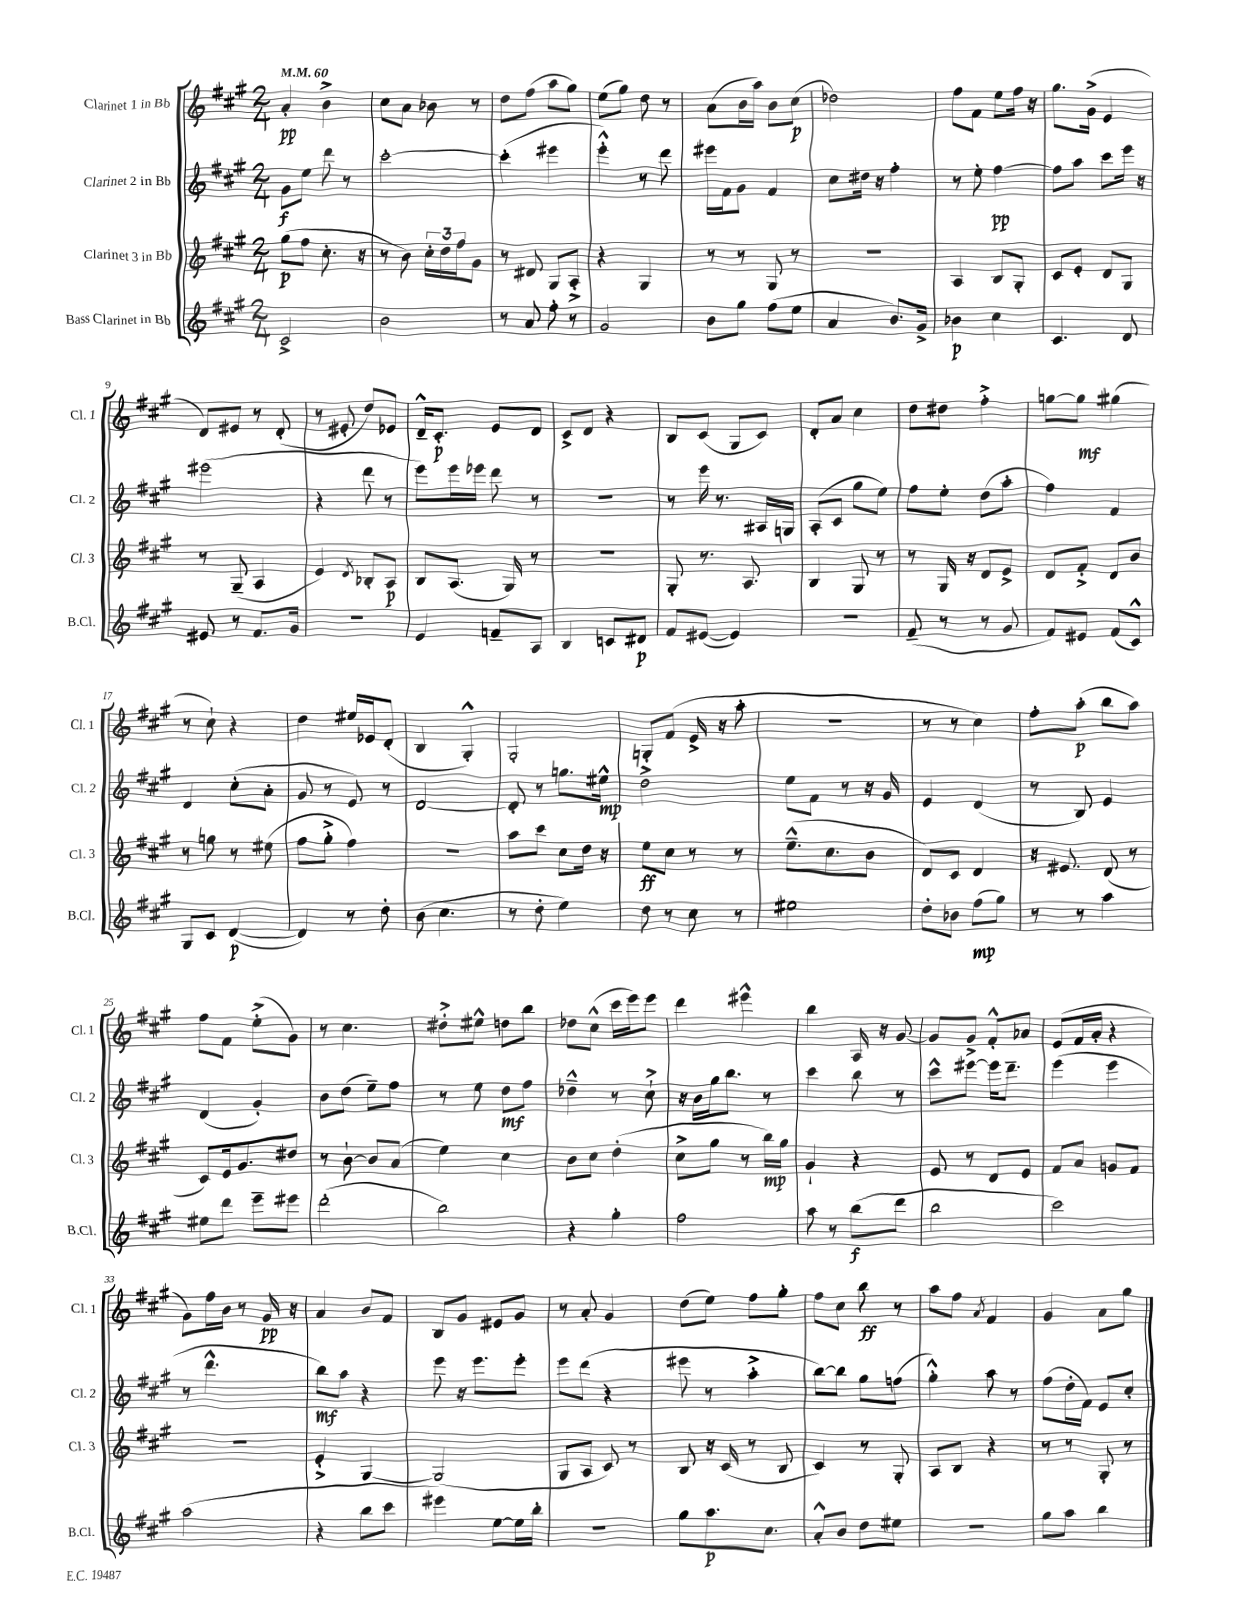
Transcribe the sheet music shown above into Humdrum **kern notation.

**kern	**kern	**kern	**kern
*staff4	*staff3	*staff2	*staff1
*clefG2	*clefG2	*clefG2	*clefG2
*k[f#c#g#]	*k[f#c#g#]	*k[f#c#g#]	*k[f#c#g#]
*M2/4	*M2/4	*M2/4	*M2/4
*MM60	*MM60	*MM60	*MM60
2c#^	(8gg#	8g#	4a'
.	8ff#	8ee	.
.	8.cc#'	8ddd	4b^
.	.	8r	.
.	16r	.	.
=	=	=	=
2b	8r	[2ccc#'	8cc#
.	8b)	.	8a
.	24cc#'	.	8b-
.	24dd	.	.
.	24ff#	.	.
.	8g#	.	8r
=	=	=	=
8r	8r	(4ccc#']	8dd
8a	8d#	.	(8ff#
8ff#'	8G#	4eee#	8aa
8r	8A'^	.	8gg#)
=	=	=	=
2g#	4r	4eee'^^)	(8ee
.	.	.	8gg#)
.	4G#	8r	8dd
.	.	8ddd	8r
=	=	=	=
8b	8r	16eee#	(8a
.	.	16f#	.
8gg#	8r	8g#	16b
.	.	.	16aa)
(8ff#	8G#	4f#	8b
8ee	8r	.	(8cc#
=	=	=	=
4a	2r	8cc#	2dd-)
.	.	16dd#	.
.	.	16r	.
8.b)	.	4ff#'	.
16g#^	.	.	.
=	=	=	=
4b-	4A	8r	8ff#
.	.	8ee'	8f#
4cc#	8B	[4ff#	8ee
.	8G#'	.	16ff#
.	.	.	16r
=	=	=	=
4.c#	8c#	8ff#]	8.gg#
.	8e'	8aa	.
.	.	.	(16g#^
.	8d	8ccc#	4e
8d	8G#	16eee	.
.	.	16r	.
=	=	=	=
8e#	8r	(2eee#	8d)
8r	(8G#~	.	8e#
8.f#	4A	.	8r
.	.	.	(8d'
16g#	.	.	.
=	=	=	=
2r	4e)	4r	8r
.	.	.	8e#'
.	8qd	.	.
.	8B-'	8ddd	8dd)
.	8A	8r	8e-
=	=	=	=
4e	8B	8eee)	16d~^^
.	.	.	8.c#'
.	(8.A	16eee	.
.	.	16eee-	.
8f~	.	8ddd	8e
.	16G#)	.	.
8A	8r	8r	8d
=	=	=	=
4B	2r	2r	8c#^
.	.	.	8d
8c	.	.	4r
8d#	.	.	.
=	=	=	=
8f#	8G#'	8r	8B
([8e#	8.r	16eee	(8c#
.	.	8.r	.
4e#])	.	.	8G#
.	8.A	.	.
.	.	16A#	8c#)
.	.	16G	.
=	=	=	=
2r	4B	(8A'	8d'
.	.	8c#	8a
.	8G#	8gg#	4cc#
.	8r	8ee)	.
=	=	=	=
(8f#~	8r	8ff#	8dd
8r	16G#	8ee'	8dd#
.	16r	.	.
8r	8d	(8dd	4ff#'^
8g#	8e^	8aa'	.
=	=	=	=
8f#)	8d	4ff#)	[8gg
8e#	8f#'^	.	8gg]
(8f#	8d	4f#	(4gg#
8c#^^)	8b	.	.
=	=	=	=
8G#	8r	4d	8r
8c#	8gg	.	8cc#`)
([4d	8r	(8cc#'	4r
.	(8ee#	8a'	.
=	=	=	=
4d])	8ff#	8g#	4dd
.	8gg#'^	8r	.
8r	4ff#)	8e)	16ee#
.	.	.	16e-
8dd'	.	8r	(8d'
=	=	=	=
(8b	2r	[2d	4B
4.cc#	.	.	.
.	.	.	4G#'^^)
=	=	=	=
8r	8aa	8d']	2G#'
8dd'	8ccc#	8r	.
4ee)	8cc#	8.gg	.
.	16dd	.	.
.	16r	16ee#^^	.
=	=	=	=
8dd	8ee	2dd	8G'^
8r	8cc#	.	(8f#
8cc#	8r	.	16e^
.	.	.	16r
8r	8r	.	8aa'
=	=	=	=
2ee#	(8.ee~^^	8ee	2r
.	.	8f#	.
.	8.cc#	.	.
.	.	8r	.
.	8b	16r	.
.	.	16g#	.
=	=	=	=
8dd'	8d)	4e	8r
8b-	8c#	.	8r
(8ff#	4d	(4d	4cc#)
8gg#)	.	.	.
=	=	=	=
8r	16r	8r	8ff#'
.	8.e#	.	.
8r	.	8B)	(8aa'
4aa	(8d	4e	8bb
.	8r	.	8aa)
=	=	=	=
8ee#	8c#)	(4d	8ff#
8ddd	16e	.	8f#
.	8.g#	.	.
8eee~	.	4g#')	(8ee'^
8eee#	8dd#	.	8g#)
=	=	=	=
(2ddd'	8r	8b	8r
.	[8b`	(8dd	4.cc#
.	8b]	8ee~)	.
.	(8a	8ff#	.
=	=	=	=
2bb)	4ee)	8r	8dd#'^
.	.	8ee	8ee#^^
.	4cc#	8dd	8dd
.	.	8ff#	8bb
=	=	=	=
4r	8b	4dd-~^^	8dd-
.	8cc#	.	(8cc#^^
4gg#'	(4dd'	8r	16ccc#
.	.	.	16eee)
.	.	8cc#`^	8eee
=	=	=	=
2ff#	8cc#^	16r	4ddd
.	.	16b	.
.	8gg#	16gg#	.
.	.	8.bb	.
.	8r	.	4eee#^^
.	16bb)	8r	.
.	16gg#	.	.
=	=	=	=
8aa	4g#`	4ccc#	4bb
8r	.	.	.
(8bb	4r	8bb	16A
.	.	.	16r
8ddd	.	8r	[8g#
=	=	=	=
2bb	8e	8ccc#^^	8g#]
.	8r	[8eee#	8g#^
.	8d	16eee#]	8f#'^^
.	.	8.ddd~	.
.	8e	.	8a-
=	=	=	=
2ccc#)	8f#	(4eee	(8e
.	8a	.	16f#
.	.	.	16a'
.	8g	4eee	4r
.	8f#	.	.
=	=	=	=
(2aa	2r	8r	8g#)
.	.	4.ddd^^	16ff#
.	.	.	16b
.	.	.	8r
.	.	.	16g#
.	.	.	16r
=	=	=	=
4r	4e'^	8bb)	4a
.	.	8aa	.
8bb	[4G#	4r	8b
8ccc#	.	.	8f#
=	=	=	=
4eee#)	(2G#]	8eee	8B
.	.	16r	8g#
.	.	8.eee	.
[8ee	.	.	8e#
16ee]	.	8eee'	8g#
16bb'	.	.	.
=	=	=	=
2r	8G#	8eee	8r
.	8A	(8ddd	8a'
.	8c#)	4r	4g#
.	8r	.	.
=	=	=	=
8gg#	8B	8eee#	(8dd
8.aa	16r	8r	8ee)
.	(16c#	.	.
.	8r	4aa'^	8ff#
8.cc#	.	.	.
.	8B	.	8gg#'
=	=	=	=
8a'^^	4c#)	[8bb)	8ff#
8b	.	8bb]	8cc#
8dd	8r	8gg#	8bb
8ee#	8G#'	(8ff	8r
=	=	=	=
2r	8A	4gg#'^^)	8aa
.	8B	.	8ff#
.	.	.	8qa
.	4r	8aa	4f#
.	.	8r	.
=	=	=	=
8gg#	8r	(8ff#	4g#
8aa	8r	16dd'	.
.	.	16f#)	.
4bb	8G#'	8e	8a
.	8r	8cc#'	8gg#
==	==	==	==
*-	*-	*-	*-
